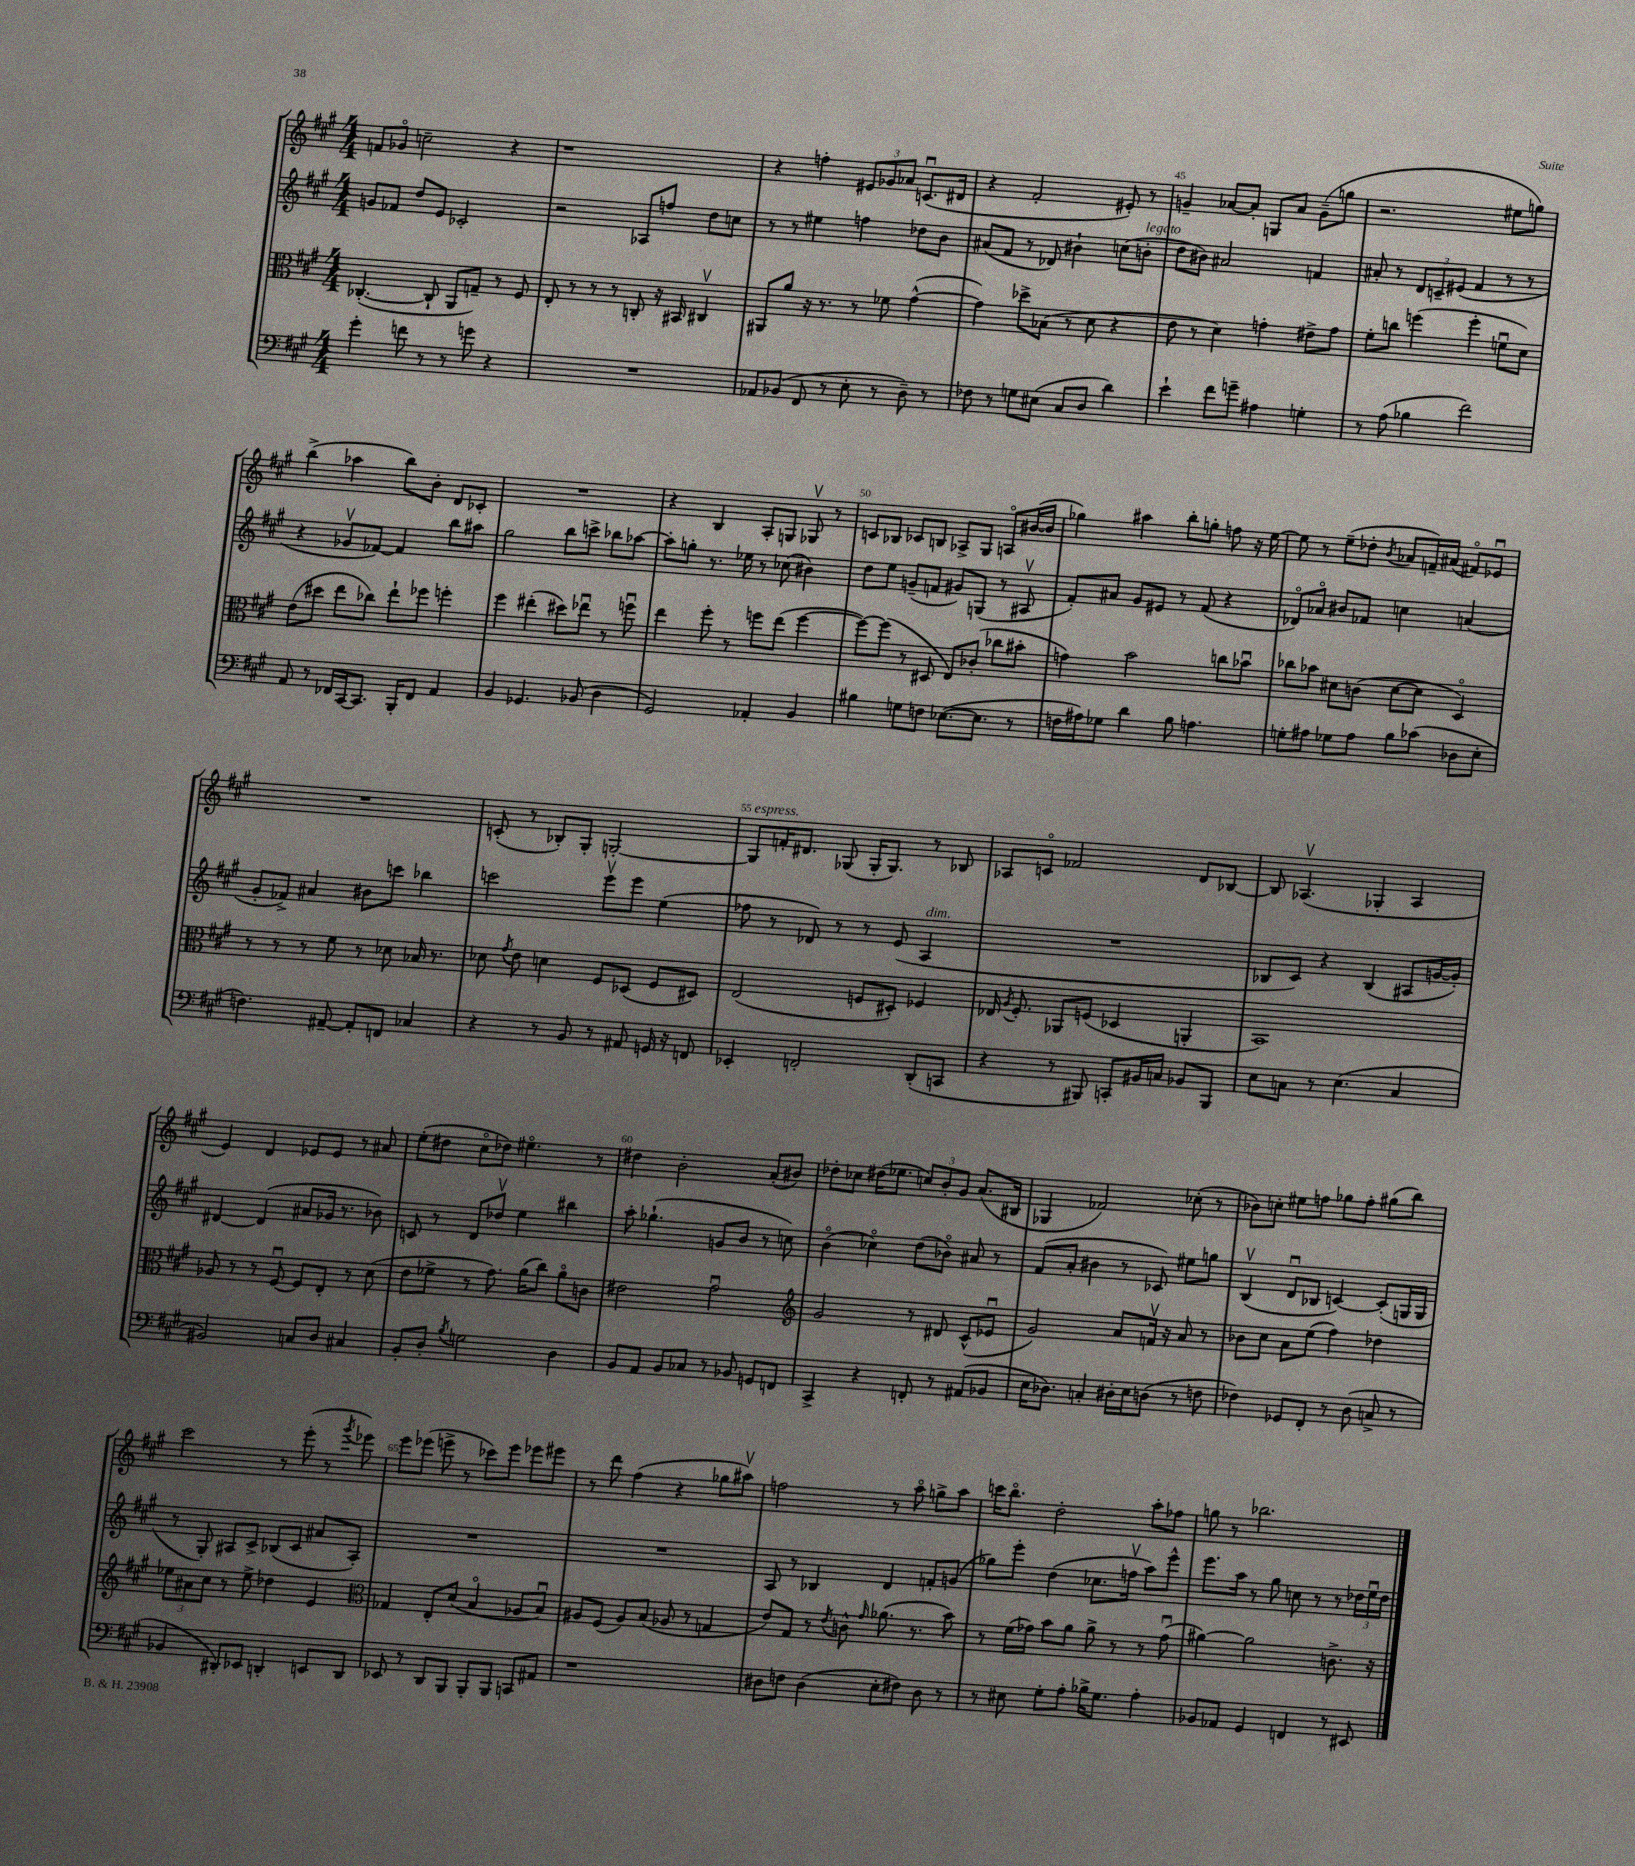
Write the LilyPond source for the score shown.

<<
\new StaffGroup <<
\new Staff = "s0" {
    \clef treble \key a \major \numericTimeSignature \time 4/4
    \autoBeamOff f'8[ ges'8]\flageolet c''2-- r4 |
    r1 |
    r4 f''4-. \tuplet 3/2 { eis'8[ ges'8 aes'8] } c'8.[\downbow( dis'16] |
    r4 fis'2-. eis'8-.) r8 |
    g'4-- aes'8[~ aes'8]-. g8[ aes'8] g'8[--( g''8] |
    r2. eis''8[ g''8]) |
    b''4->( aes''4 b''8[) b'8]-. d'8[ ces'8]-. |
    R1 |
    r4 b4 a8[-. g8] ges8\upbow r8 |
    c'8[ bes8] ces'8[ b8] aes8[-> gis8] a8[\flageolet bis'16~( bis'16] |
    ges''4) ais''4 b''8[-. g''8]-. f''8 r16 e''16~ |
    e''8 r8 e''8[--( des''8]-. \acciaccatura { b'8 } aes'8[ f'16--) ais'16]( fis'8[\flageolet) ees'8]\downbow |
    R1 |
    c'8-.( r8 bes8[-.) gis8]-. g2~-. |
    g8[^\markup { \italic "espress." } f'16-. dis'8.] ges8( ges16[-. ges8.]) r8 bes8 |
    aes8[ c'8]\flageolet fes'2 d'8[ bes8]~ |
    bes8 aes4.\upbow( ges4-. aes4 |
    e'4) d'4 ees'8[ ees'8] r8 ais'8 |
    e''8[-.( dis''8] cis''8[\flageolet des''8]) eis''4.\flageolet r8 |
    dis''4 b'2-. a'8[-.( bis'8]) |
    des''8[-. ces''8] dis''16[( ees''8.] \tuplet 3/2 { c''8[) b'8-. gis'8] } a'8.[( bis16] |
    ges4 fes'2) ces''8-.( r8 |
    bes'8[) c''8]-. eis''8[ f''8] ges''8[ f''8]-. gis''8[( b''8]) |
    cis'''2 r8 e'''8-.( r8 \acciaccatura { gis'''8 } ees'''8) |
    e'''8[ ees'''8]( e'''8-> r8 ces'''8[) e'''8] ees'''8[ eis'''8] |
    r8 d'''8 fis''4( r4 ges''8[ ais''8]\upbow) |
    f''2 r8 a''8\flageolet g''8[-> a''8] |
    c'''16[ b''8.]\flageolet d''2-. a''8[-. fes''8] |
    g''8 r8 bes''2. \bar "|." |
}
\new Staff = "s1" {
    \clef treble \key a \major \numericTimeSignature \time 4/4
    \autoBeamOff g'8[ fes'8] d''8[ e'8] ces'2-. |
    r2 aes8[ f''8] d''8[ c''8] |
    r8 r8 eis''4 f''4 des''8[ b'8] |
    ais'8[( fis'8] r8 des'8) bis'4-! c''8[( b'8]-.^\markup { \italic "legato" } |
    d''8[ bis'8]) ais'2 f'4 |
    ais'8-. r8 \tuplet 3/2 { d'8[ c'8-- eis'8]( } fis'4 r8 r8 |
    r4 ges'8[\upbow fes'8]~) fes'4 b''8[ ais''8] |
    gis''2 b''8[ c'''8]-> bes''8[ aes''8]~ |
    aes''8[-. g''8]-. r8. ees''16 r8 ces''8( bis'4) |
    d''8[ e''8] g'8[--( f'8] gis'8[) g8]( r8 ais8\upbow |
    fis'8[-.) ais'8] gis'8[ eis'8] r8 fis'8( r4 |
    des'8[\flageolet) aes'8]\flageolet bis'8[ fes'8] c''4 a'4( |
    gis'8[-. fes'8]->) ais'4 bis'8[ c'''8] bes''4 |
    c'''2 e'''8[\upbow e'''8] e''4( |
    fes''8 r8 des'8) r8 r8 e'8( a4^\markup { \italic "dim." } |
    R1 |
    bes8[ cis'8]) r4 bes4( ais8[ g'16~ g'16]-.) |
    dis'4~ dis'4( ais'8[ ges'16] r8. bes'8) |
    c'8 r8 d'8[ des''8]\upbow e''4 bis''4 |
    a''8-. ges''4.-!( g'8[ b'8] r8 c''8) |
    b'4\flageolet( ces''4\flageolet) d''8[( bes'8]\flageolet) ais'8 r8 |
    fis'8[( a'8]-. bis'4 r8 ces'8) eis''8[ g''8] |
    b4\upbow( d'8[\downbow bes8] c'4~) c'8[-.( g16 g16] |
    r8 gis8-.) ais8[ cis'8]-> bes8[( cis'8] ais'8[ ais8]-.) |
    R1 |
    R1 |
    a8 r8 bes4 d'4 f'8[-. g'8]( |
    ges''8[) e'''8]-. d''4( ces''8.[ f''16]\upbow a''8[) e'''8]-^ |
    e'''8.[ a''16] r8 gis''8 c''8 r8 r8 \tuplet 3/2 { des''16[ e''16\downbow des''16] } \bar "|." |
}
\new Staff = "s2" {
    \clef alto \key a \major \numericTimeSignature \time 4/4
    \autoBeamOff ces4.~-.( ces8-! a,8[ g8]--) r8 fis8 |
    e8-. r8 r8 r8 c8-. r16 bis,16 cis4\upbow |
    ais,8[ a'8] r16 r8. r8 fes'8 gis'4~-^( |
    gis'4) des''8[-> bes8]( r8 d'8 r4 |
    e'8 r8 d'4) g'4-. eis'8[-> g'8] |
    fis'8[-. c''8] f''4( f''4-. f'8[\downbow d'8]) |
    e'8[( dis''8] e''8[ ces''8]) e''8[-! fes''8] f''4-. |
    fis''4 eis''4-.( dis''8[) ees''8]\downbow r8 f''8\downbow |
    e''4 fis''8-. r8 f''8[ e''8]( f''4~ |
    f''8[~) f''8]( r8 dis8 e8[) ces'8]-.( ces''8[ bis'8]-. |
    g'4) b'2 c''8[ bes'8]\downbow |
    ces''8[ bes'8] dis'8[ c'8]( dis'8[~ dis'8] d4\flageolet) |
    r8 r8 r8 fis'8 r8 des'8 bes16 r8. |
    des'8 \acciaccatura { gis'8 } e'8 d'4 fis8[ des8]( fis8[ dis8]) |
    e2( f8[ dis8]-.) fes4 |
    ees16 \acciaccatura { a8 } fis8.-. aes,8[ f8]( des4 a,4-. |
    b,1) |
    aes8 r8 r8 fis8~\downbow fis8[ e8]-. r8 d'8( |
    e'8[ fes'8]-> r8 gis'8.) a'16[( cis''8]) a'8[\flageolet c'8] |
    eis'2 gis'2\downbow |
    \clef treble gis'2 r8 dis'8 cis'8[-^( ees'8]\downbow |
    gis'2) a'8[ f'16]\upbow r16 a'8 r8 |
    bes'8[ cis''8] a'8[ e''8]( fis''4) des''4 |
    \tuplet 3/2 { ees''8[ ais'8 cis''8] } r8 ees''8-> des''4 e'4 |
    \clef alto ges4 e8[-. d'8]( b4\flageolet aes8[ b8]\downbow) |
    ais8[ fis8]( ais8[) b8]( aes8 r8 g4 |
    e'8[) gis8] r8 \acciaccatura { e'8 } c'8-^ \grace { gis'16 } aes'8.( r8. b'8) |
    r8 fis'16[( ges'16]) b'8[ a'8] a'8-> r8 r8 ges'8\downbow( |
    ais'4~) ais'2 c'8.-> r16 \bar "|." |
}
\new Staff = "s3" {
    \clef bass \key a \major \numericTimeSignature \time 4/4
    \autoBeamOff gis'4-. f'8 r8 r8 g'8 r4 |
    R1 |
    aes,8[ bes,8]( fis,8 r8 e8-. r8 d8--) r8 |
    fes8 r8 g8[ eis8]( cis8[ d8] d'4) |
    e'4-! fis'8[ g'8]-- ais4 g4-. |
    r8 a8( bes4 fis'2) |
    a,8 r8 fes,16[ cis,16~ cis,8.] b,,16[-. fes,8] a,4 |
    b,4 ges,4. bes,8( d4 |
    gis,2) aes,4-. b,4 |
    bis4 g8[ f8] ees8.[~( ees8.] r8 |
    f16[ ais16) ges8] d'4 b8 a4. |
    g8[-. ais8] ges8[ ais8] b8[ ces'8]( des8[ e8]-. |
    f4.) ais,8~-- ais,8[-. f,8] ces4 |
    r4 r8 b,8 r8 ais,8 g,16 r16 f,8 |
    ees,4-. f,2-. d,8[-.( c,8] |
    r4 r8 bis,,8) c,8[-. bis,16 c16] bes,8[ bis,,8] |
    e8[ c8] r8 e4.( c4 |
    bis,2) c8[ d8] cis4 |
    b,8[-. d8]-. \acciaccatura { b8 } g2 d4 |
    b,8[ a,8] b,8[ ces8] r8 bes,8 g,8[ f,8] |
    cis,4-> r4 f,8-. r8 ais,8[( bes,8] |
    e16[ des8.]) c4-. dis16[-. e16 d8]( r8 f8 |
    fes4) ges,8[ fis,8]-. r8 d8( c8-> r8 |
    bes,4 dis,8[-.) ees,8] d,4-. e,8[ d,8] |
    ees,8 r8 d,8[ b,,8] b,,8[-. b,,8] c,8[ ais,8] |
    r1 |
    dis8[ f8] dis4( e8[-. fis8]) dis8 r8 |
    r8 eis8 gis8[-. a8]-. bes16[-> gis8.] a4-. |
    bes,8[ aes,8] gis,4 f,4 r8 eis,8 \bar "|." |
}
>>
>>
\layout { \context { \Score currentBarNumber = #41 \override BarNumber.break-visibility = ##(#f #t #t) barNumberVisibility = #(every-nth-bar-number-visible 5) } }
